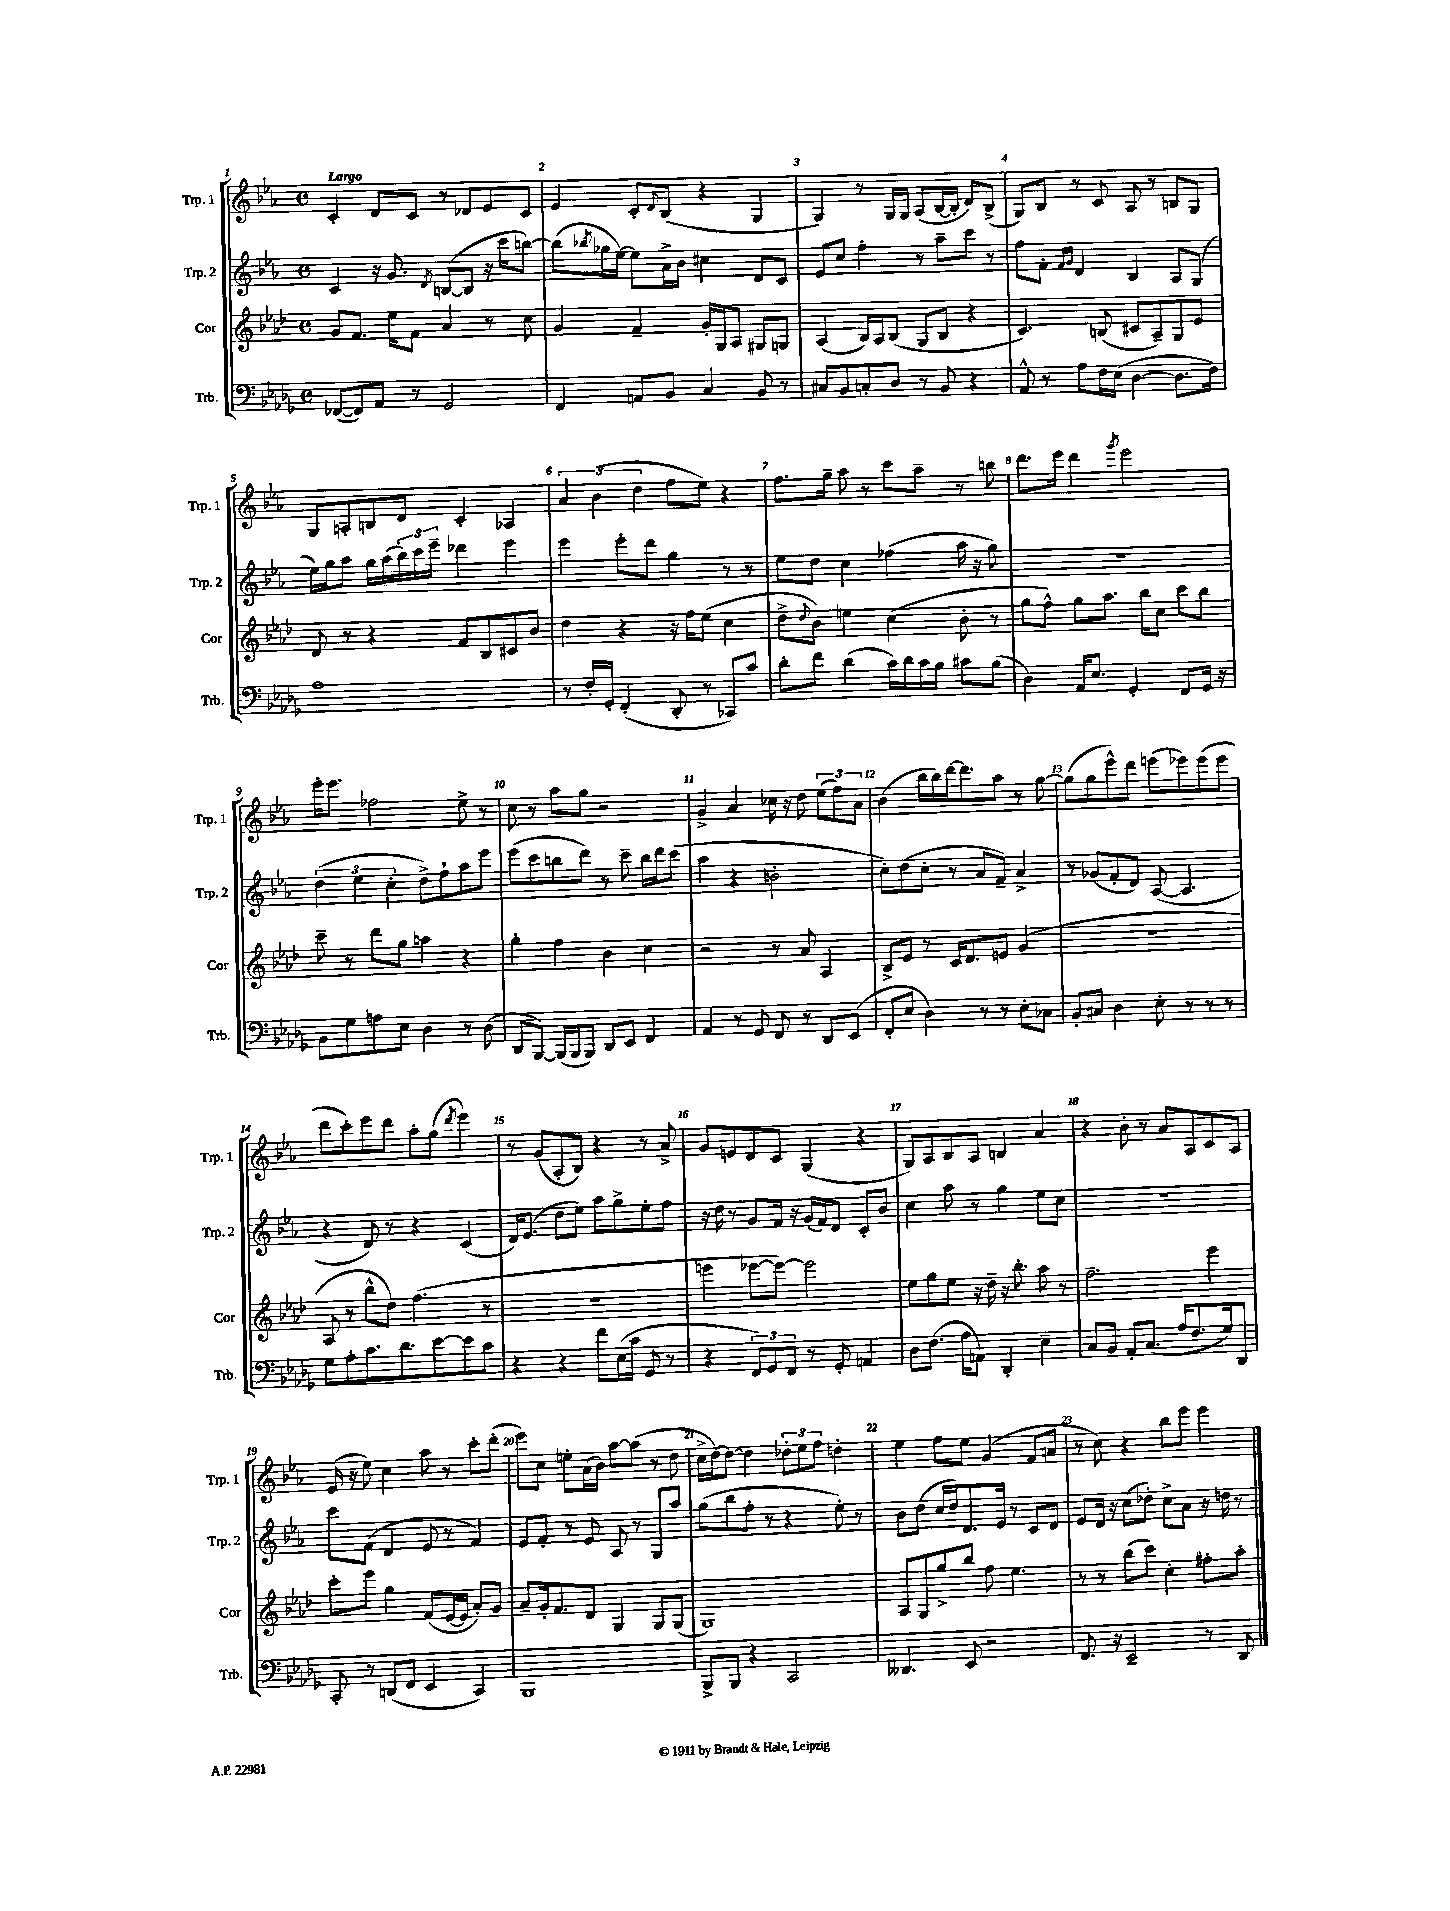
<<
\new StaffGroup <<
\new Staff = "s0" \with { instrumentName = "Trp. 1" shortInstrumentName = "Trp. 1" } {
    \clef treble \key ees \major \defaultTimeSignature \time 4/4 \tempo "Largo"
    c'4-. d'8 c'8 r8 des'8 ees'8 c'8 |
    ees'4 c'8-. \appoggiatura { d'8 } bes8( r4 g4 |
    g4) r8 g16 g16 aes8( bes16~ bes16-. d'8) bes8->( |
    g8) bes8 r8 c'8 aes8 r8 b8 g8 |
    g8 a8-. b8 d'8 c'4-. aes4 |
    \tuplet 3/2 { aes'4 bes'4( d''4 } f''8 ees''8) r4 |
    f''8. g''16-- aes''8 r8 c'''8 aes''8-- r8 b''8 |
    d'''8. ees'''16 d'''4 \acciaccatura { g'''8 } ees'''2 |
    ees'''16-. ees'''8. fes''2 ees''8-> r8 |
    c''8 r8 aes''8 g''8 r2 |
    g'4-> aes'4 ces''16 r16 d''8 \tuplet 3/2 { ees''8( f''8) aes'8 } |
    bes'4( bes''16 bes''16) d'''16~ d'''8. aes''8 r8 g''8~ |
    g''8( g''8 ees'''8-^) d'''8 e'''8( ees'''8) ees'''8( ees'''8 |
    d'''8 c'''8-.) ees'''8 d'''8 aes''8-. g''8( \acciaccatura { d'''8 } ees'''4) |
    r8 g'8( aes8-. bes8) r4 r8 aes'8-> |
    g'8 e'8 d'8 c'8 g4( r4 |
    g8) aes8 bes8 aes8 b4 aes'4 |
    r4 bes'8-. r8 aes'8 aes8 c'8 aes8 |
    ees'16( r16 ees''8) c''4 aes''8 r8 c'''8-. d'''8-.( |
    ees'''8) c''8 e''8-. aes'16( bes'16) aes''8~ aes''8( r8 d''8 |
    c''16-> d''16~) d''8~ d''4 \tuplet 3/2 { des''8-. ees''8 f''8 } d''4-. |
    ees''4 f''8 ees''8 g'4( f'8 a'8 |
    r8 c''8) r4 bes''8 ees'''8 ees'''4 \bar "|." |
}
\new Staff = "s1" \with { instrumentName = "Trp. 2" shortInstrumentName = "Trp. 2" } {
    \clef treble \key ees \major \defaultTimeSignature \time 4/4
    c'4 r16 g'8. \acciaccatura { d'8 } b8~( b8 r16 c'''16 b''8~) |
    b''8( \acciaccatura { bes''8 } ges''16 ees''16~) ees''8 aes'16-> bes'16 cis''4 d'8 c'8 |
    ees'8 c''8 f''4-. r8 aes''8-- c'''8 r8 |
    f''8 f'8-. \grace { f'16 g'16 } d'4 bes4 aes8 g8( |
    ees''16) g''16 aes''8 g''16 aes''16( \tuplet 3/2 { bes''16) c'''16 ees'''16-- } des'''4 ees'''4 |
    ees'''4 ees'''8-. d'''8 g''4 r8 r8 |
    ees''8 d''8 c''4 fes''4( aes''16 r16 g''8) |
    R1 |
    \tuplet 3/2 { d''4( ees''4 c''4-. } d''8->) f''8-! aes''8 ees'''8 |
    ees'''8( c'''8 b''8 d'''8) r8 c'''8-- b''16 d'''16 c'''8( |
    aes''4 r4 b'2-. |
    c''8-.) d''8( c''8-. r8 aes'8 f'8--) aes'4-> |
    r8 ges'8( f'8-. d'8) aes8~( aes4. |
    r4 d'8) r8 r4 c'4( |
    d'16) ees'8.( d''8 ees''8) aes''8 g''8-> ees''8-. f''8 |
    r16 d''16 r8 g'8 f'16 r16 g'16( f'16) d'8 c'8-. bes'8 |
    c''4 aes''8 r8 g''4 ees''8 c''8 |
    R1 |
    c'''8 f'8( d'4 ees'8 r8 f'4) |
    ees'8 f'8-. r8 ees'8 aes8 r8 g8 aes''8 |
    g''8( bes''8 f''8-. r8 r4 ees''8-.) r8 |
    bes'8 d''8( c''16 d''16) d'8. ees'16 r8 c'8 d'8 |
    ees'8 d'16 r16 c''8( des''8-.) c''8-> aes'8 r16 d''16 r8 \bar "|." |
}
\new Staff = "s2" \with { instrumentName = "Cor" shortInstrumentName = "Cor" } {
    \clef treble \key aes \major \defaultTimeSignature \time 4/4
    g'8 f'8. ees''16 f'8 aes'4 r8 c''8 |
    g'4 f'4-- g'16-. g16 aes8 gis8 g8 |
    aes4( bes16) aes16 bes8( g8 bes8 r4 |
    c'4.) b8( cis'8 aes8--) g8 ees'8 |
    des'8 r8 r4 f'8 bes8 cis'8 bes'8 |
    des''4 r4 r16 f''16 ees''8( c''4 |
    des''8-> \appoggiatura { des''8 } bes'8) e''4 c''4( bes'8-. r8 |
    g''8 f''8-^) g''8 aes''8. bes''16 c''8 c'''8 bes''8 |
    c'''8-- r8 des'''8 g''8 a''4 r4 |
    g''4-. f''4 bes'4 c''4 |
    r2 r8 aes'8 aes4 |
    bes8-> ees'8 r8 c'16 des'8. e'8 g'4( |
    R1 |
    aes8 r8 bes''8-^ des''8) f''4.( r8 |
    R1 |
    e'''4 ees'''8~ ees'''8~) ees'''2 |
    ees''8 g''8 ees''8 r16 des''16-- r16 bes''8.-. aes''8 r8 |
    f''2.-- ees'''4 |
    c'''8-. ees'''8 g''4 f'8( ees'16~ ees'16 aes'8-.) g'8 |
    aes'8-- g'16-. f'8. des'8 g4 g8 g8( |
    g1) |
    aes8 g8 g''8-> bes''8 f''8 ees''4. |
    r8 r8 bes''8( c'''8) c''4-. fis''8-. aes''8-. \bar "|." |
}
\new Staff = "s3" \with { instrumentName = "Trb." shortInstrumentName = "Trb." } {
    \clef bass \key des \major \defaultTimeSignature \time 4/4
    fes,8~( fes,8) aes,8 r8 ges,2 |
    f,4 a,8 bes,8 c4 bes,8 r8 |
    cis8 bes,8 c8-. des8 r8 bes,8 r4 |
    aes,8-^ r8 aes8 f16 ees16( des4~ des8. f16) |
    aes1 |
    r8 f16-. ges,16-. f,4-.( des,8-. r8 ces,8) c'8 |
    des'8-. f'8 des'4( c'16) des'16 c'16 bes16 cis'8 bes8( |
    des4) aes,16 ees8. ges,4-. f,8 ges,16 r16 |
    bes,8 ges8 a8 ees8 des4 r8 des8( |
    des,8 bes,,8~) bes,,16( bes,,16 bes,,8) des,8 ees,8 f,4 |
    aes,4 r8 ges,8 f,8 r8 des,8 ees,8( |
    f,8-. ees8 des4) r8 r8 ees8-. ces8 |
    bes,8-. cis8 des4 ees8-. r8 r8 r8 |
    ges8 aes8-. c'8. des'8. ees'8~ ees'8 c'8 |
    r4 r4 f'8 ees16( c'16 ges,8 r8 |
    r4 \tuplet 3/2 { f,8) ges,8 f,8 } r8 ges,8-. a,4 |
    des8 f8.( aes16 a,8) des,4-. ees4-- |
    c8 bes,8 aes,8-. c8.( aes16 f8. ges16) des,8 |
    c,8-. r8 d,8( f,8 ees,4 c,4) |
    bes,,1 |
    bes,,8-> bes,,8 r4 c,2 |
    deses,4. ees,8 r2 |
    f,8. r16 ees,2-- r8 des,8 \bar "|." |
}
>>
>>
\layout { \context { \Score \override BarNumber.break-visibility = ##(#f #t #t) barNumberVisibility = #all-bar-numbers-visible } }
